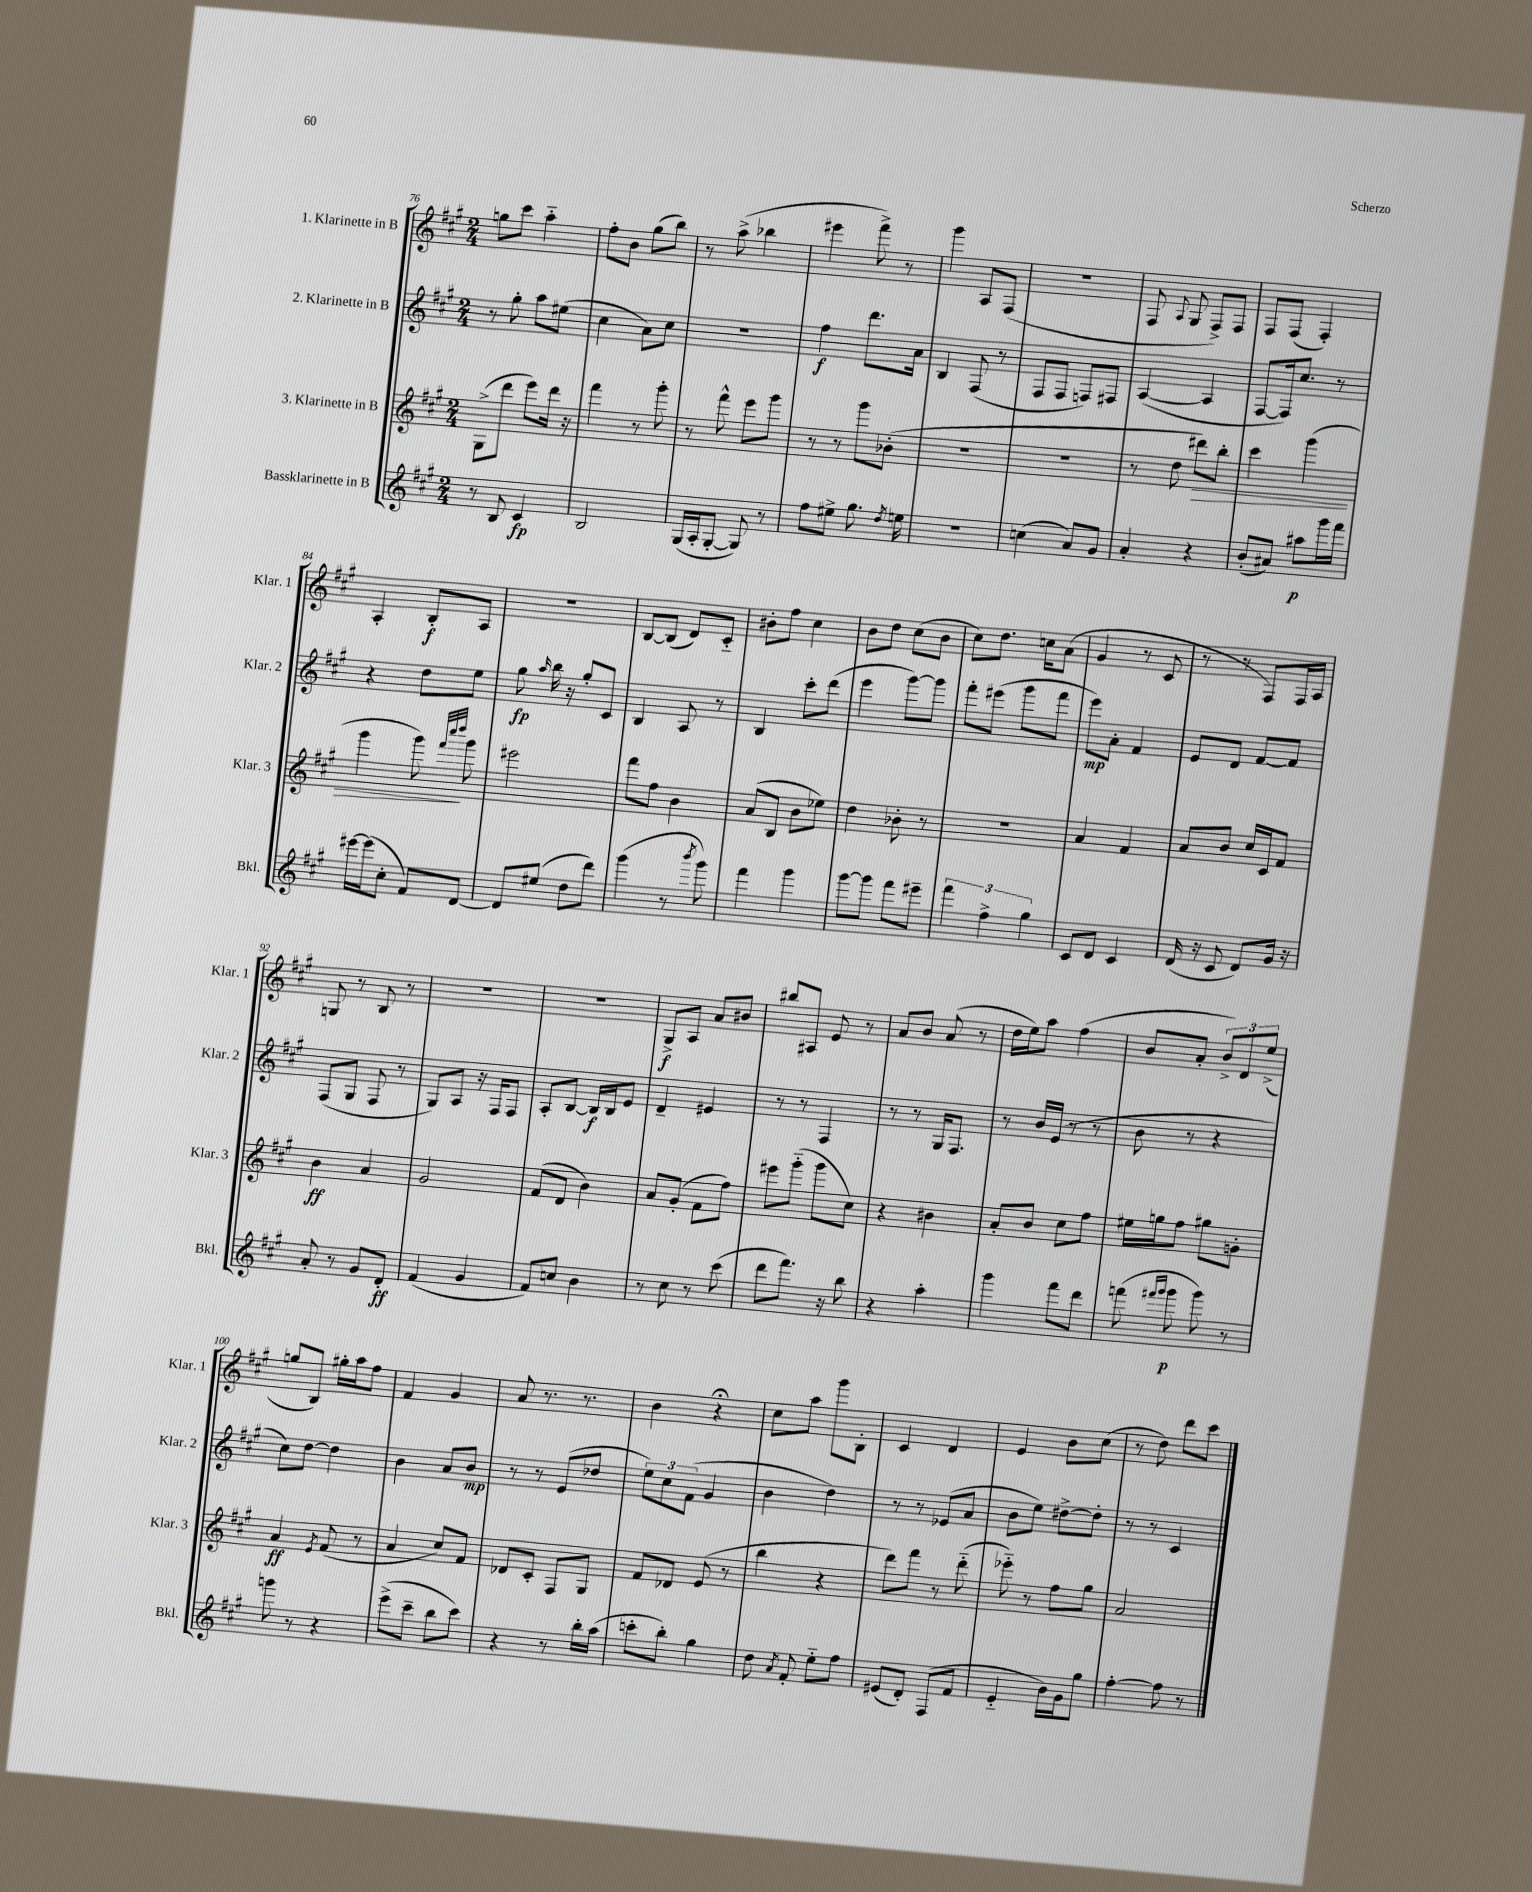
<<
\new StaffGroup <<
\new Staff = "s0" \with { instrumentName = "1. Klarinette in B" shortInstrumentName = "Klar. 1" } {
    \clef treble \key a \major \numericTimeSignature \time 2/4
    \autoBeamOff g''8[ cis'''8] a''4-_ |
    fis''8[-. b'8] gis''8[( b''8]) |
    r8 a''8->( bes''4 |
    eis'''4 fis'''8->) r8 |
    gis'''4 a8[ fis8]( |
    r2 |
    fis8 \appoggiatura { a8 } gis8 fis8[->) fis8] |
    fis8[ fis8]( fis4-.) |
    a4-. b8[-.\f a8] |
    R2 |
    b8[~ b8]( d'8[) cis'8]-_ |
    bis'8[-. fis''8] cis''4 |
    b'8[ d''8] cis''8[( b'8] |
    cis''8[) d''8.] c''16[ a'8]( |
    gis'4 r8 cis'8 |
    r8 r8 fis8[) fis16 a16] |
    g8 r8 b8 r8 |
    r2 |
    R2 |
    gis8[->\f a8] a'8[ bis'8] |
    bis''8[ ais8] e'8 r8 |
    a'8[ b'8] a'8( r8 |
    d''16[ e''16) a''8] fis''4( |
    b'8[ a'8]-. \tuplet 3/2 { b'8[->) d'8 e''8]->( } |
    g''8[ b8]) gis''16[-. a''16 fis''8] |
    fis'4 gis'4 |
    a'8 r8. r8. |
    b'4 r4\fermata |
    cis''8[ a''8] gis'''8[ b8]-. |
    cis'4 d'4 |
    e'4 b'8[ cis''8]( |
    r8 d''8) d'''8[ cis'''8] \bar "|." |
}
\new Staff = "s1" \with { instrumentName = "2. Klarinette in B" shortInstrumentName = "Klar. 2" } {
    \clef treble \key a \major \numericTimeSignature \time 2/4
    \autoBeamOff r8 gis''8-. a''8[ eis''8]( |
    cis''4 a'8[) cis''8] |
    R2 |
    fis''4\f d'''8.[ a'16] |
    b4 fis8( r8 |
    fis8[ fis8] f8[) fis8] |
    a4~( a4 |
    fis8[~ fis16) cis''8.] r8 |
    r4 d''8[ e''8] |
    gis''8\fp \grace { a''16 } b''16 r16 gis''8[-. cis'8] |
    b4 a8 r8 |
    b4 cis'''8[-. d'''8]( |
    e'''4 gis'''8[~) gis'''8] |
    fis'''8[-. eis'''8]( gis'''8[ fis'''8] |
    e'''8[\mp) a'8]-. fis'4 |
    e'8[ d'8] fis'8[~ fis'8] |
    fis8[( gis8] fis8 r8 |
    gis8[) a8] r16 fis16[ fis8] |
    a8[-. b8]~ b16[\f b16 e'8] |
    d'4-- eis'4 |
    r8 r8 fis4 |
    r8 r8 gis16[ fis8.] |
    r8 b'16[ e'16]( r8 r8 |
    b'8 r8 r4 |
    cis''8[) d''8]~ d''4 |
    b'4 a'8[ b'8]\mp |
    r8 r8 e'8[( des''8] |
    \tuplet 3/2 { e''8[) cis''8 fis'8]( } gis'4 |
    b'4 d''4) |
    r8 r8 ees'8[( a'8] |
    b'8[ e''8]) dis''8[~-> dis''8]-. |
    r8 r8 cis'4 \bar "|." |
}
\new Staff = "s2" \with { instrumentName = "3. Klarinette in B" shortInstrumentName = "Klar. 3" } {
    \clef treble \key a \major \numericTimeSignature \time 2/4
    \autoBeamOff gis8[->( d'''8] e'''8[) d'''16] r16 |
    fis'''4 r8 gis'''8-. |
    r8 fis'''8-^ e'''8[ gis'''8] |
    r8 r8 gis'''8[ bes'8]-.( |
    R2 |
    R2 |
    r8 d''8 dis'''8[\>) b''8]-. |
    cis'''4 gis'''4( |
    gis'''4 gis'''8\!) \grace { fis'''32[ cis''''32 d''''32] } gis'''8 |
    eis'''2 |
    fis'''8[ fis''8] b'4 |
    a'8[( b8] b'8[ ees''8]) |
    d''4 bes'8-. r8 |
    R2 |
    a'4 fis'4 |
    a'8[ b'8] cis''16[ cis'16 fis'8] |
    b'4\ff a'4 |
    gis'2 |
    fis'8[( d'8] b'4) |
    a'8[ gis'8]-.( fis'8[ fis''8]) |
    eis'''8[ gis'''8]-_( gis'''8[ cis''8]) |
    r4 bis'4 |
    a'8[-. b'8] cis''8[ fis''8] |
    eis''16[ g''16 fis''8] gis''8[ g'8]-. |
    a'4\ff \acciaccatura { e'8 } fis'8( r8 |
    a'4 cis''8[) fis'8] |
    des'8[ cis'8]-. fis8[ gis8] |
    fis'8[ des'8] e'8( r8 |
    b''4 r4 |
    d'''8[) fis'''8] r8 d'''8-_( |
    ees'''8-_) r8 fis''8[ gis''8] |
    a'2 \bar "|." |
}
\new Staff = "s3" \with { instrumentName = "Bassklarinette in B" shortInstrumentName = "Bkl." } {
    \clef treble \key a \major \numericTimeSignature \time 2/4
    \autoBeamOff r8 b8 cis'4\fp |
    b2 |
    gis16[( a16-. gis8]~-. gis8) r8 |
    fis''8[ eis''8]-> gis''8. \acciaccatura { d''8 } e''16 |
    R2 |
    c''4( a'8[) gis'8] |
    a'4-. r4 |
    b'8[-.( ais'8]) ais''8[\p gis'''16 fis'''16] |
    eis'''16[~ eis'''16( cis''8]-. fis'8[) d'8]~ |
    d'8[ eis''8]( d''8[ d'''8]) |
    gis'''4( r8 \acciaccatura { b'''8 } gis'''8) |
    fis'''4 gis'''4 |
    gis'''8[~ gis'''8] fis'''8[ eis'''8]-- |
    \tuplet 3/2 { fis'''4 fis''4-> gis''4 } |
    cis'8[ d'8] cis'4 |
    d'16( r16 cis'8 d'8[) gis'16] r16 |
    a'8-. r8 gis'8[ d'8]-.\ff |
    fis'4( gis'4 |
    fis'8[) c''8] b'4 |
    r8 cis''8 r8 cis'''8( |
    d'''8[ fis'''8.]) r16 b''8 |
    r4 a''4-. |
    gis'''4 fis'''8[ d'''8] |
    f'''8( \grace { fis'''16[ gis'''16] } gis'''8\p gis'''8) r8 |
    g'''8 r8 r4 |
    e'''8[->( cis'''8]-- b''8[ cis'''8]) |
    r4 r8 b''16[-. a''16]( |
    c'''8[-. b''8]-.) gis''4 |
    d''8 \acciaccatura { a'8 } fis'8-. e''8[-_ fis''8] |
    eis'8[( d'8]-.) fis8[( fis'8] |
    e'4-_ b'16[) gis'16 gis''8] |
    fis''4~-. fis''8 r8 \bar "|." |
}
>>
>>
\layout { \context { \Score currentBarNumber = #76 } }
